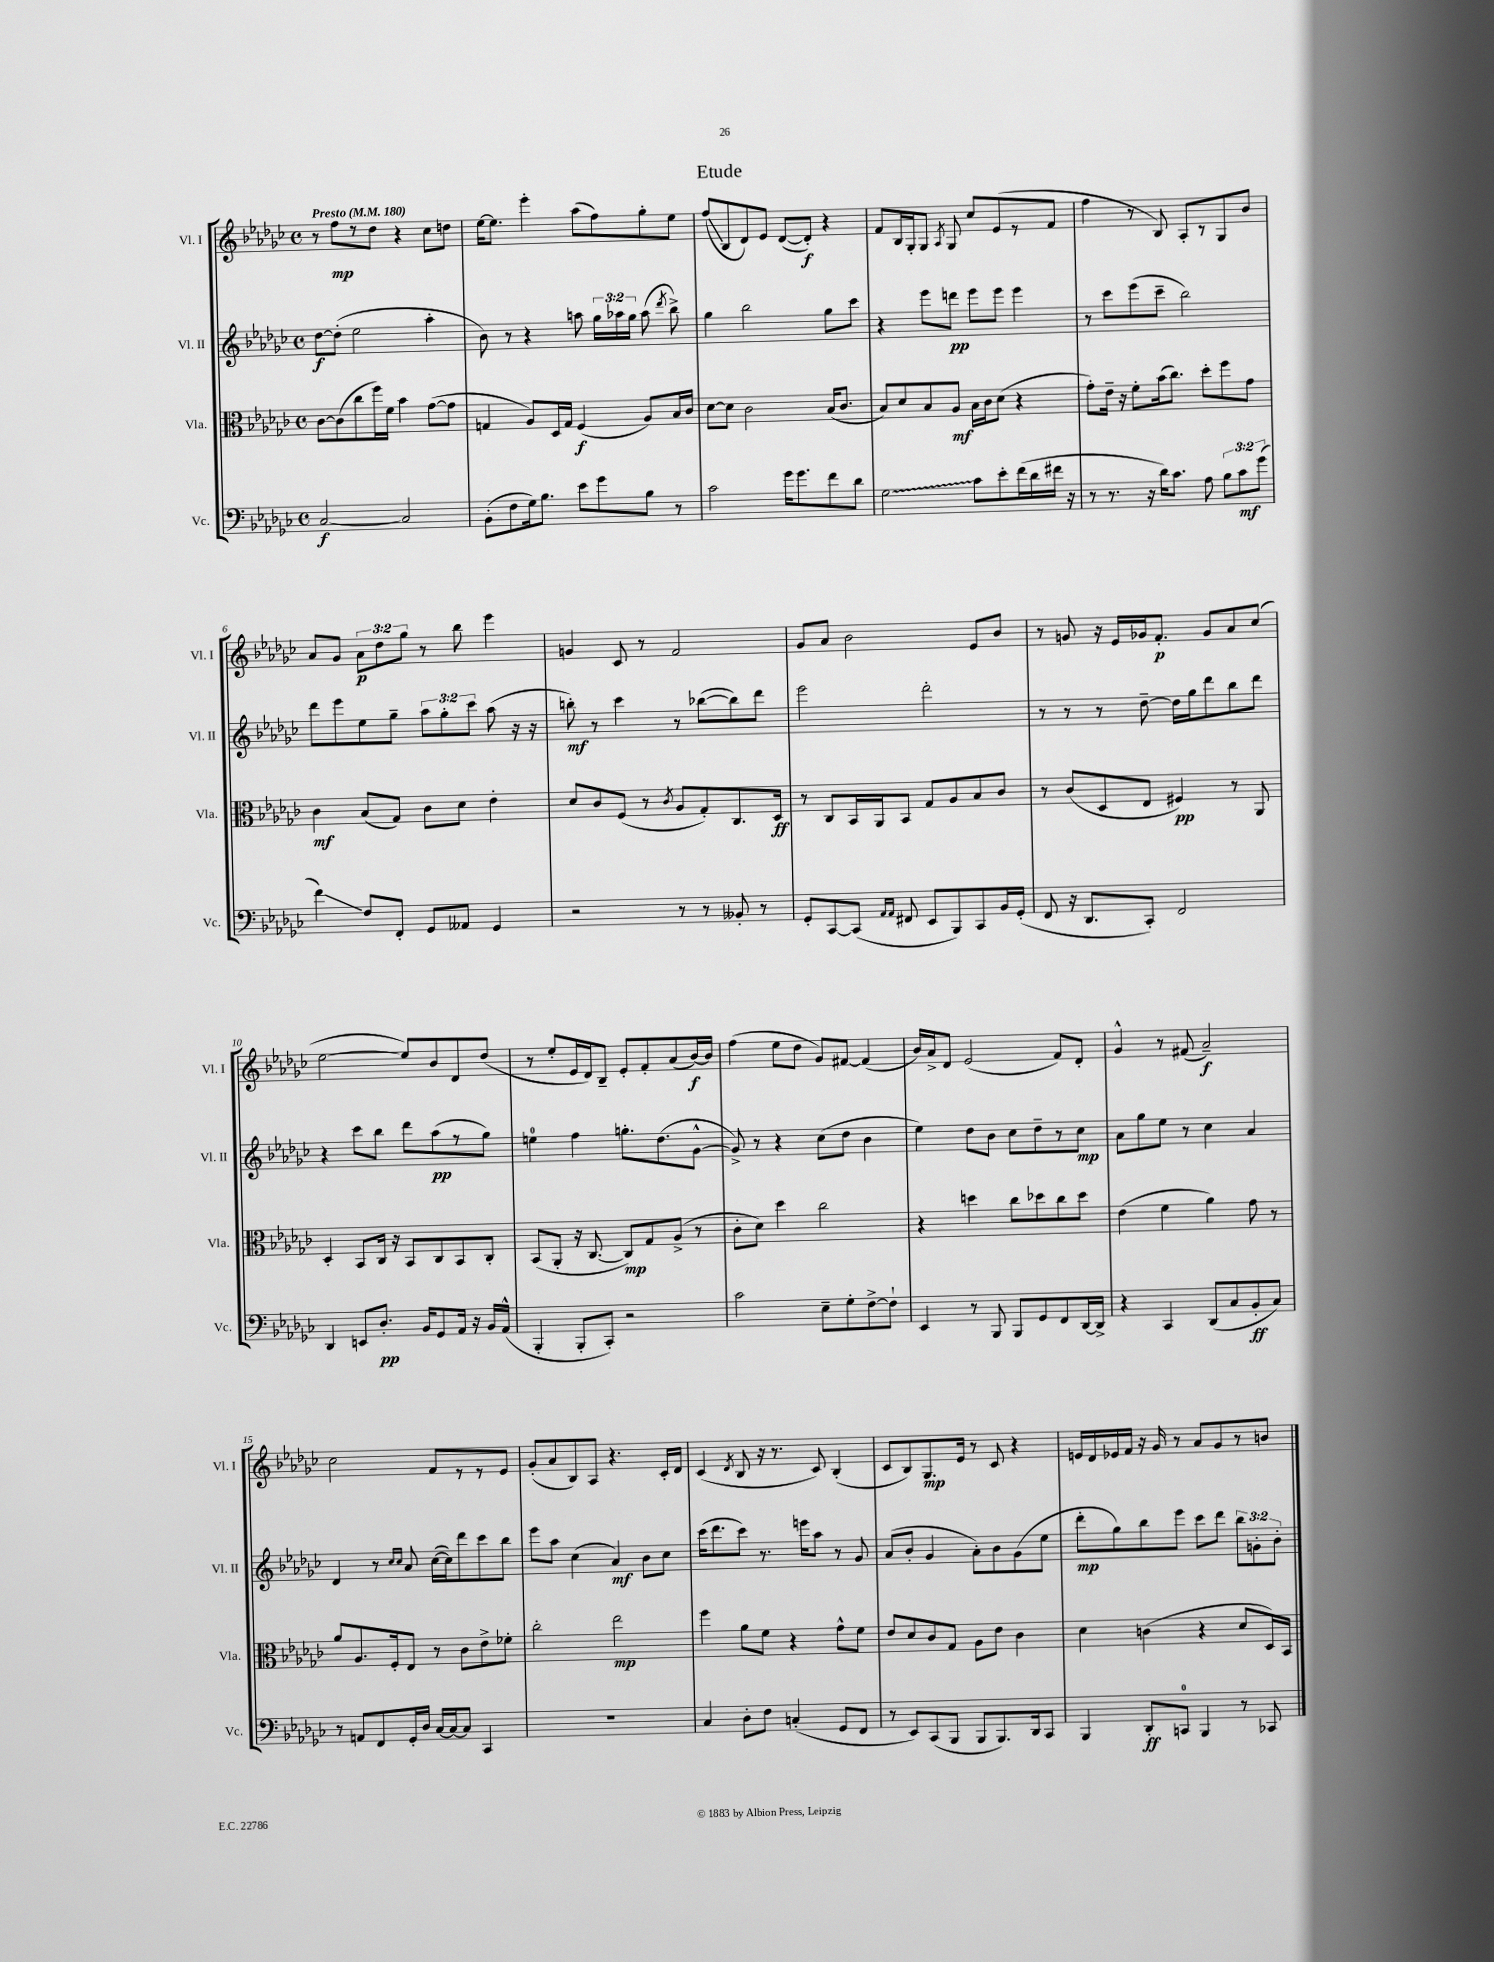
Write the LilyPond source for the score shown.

\header { title = "Etude" }
<<
\new StaffGroup <<
\new Staff = "s0" \with { instrumentName = "Vl. I" shortInstrumentName = "Vl. I" } {
    \clef treble \key ges \major \defaultTimeSignature \time 4/4 \override Staff.TupletNumber.text = #tuplet-number::calc-fraction-text \tempo "Presto" 4 = 180
    \autoBeamOff r8 f''8[\mp r8 des''8] r4 ces''8[ d''8] |
    ees''16[~ ees''8.] ees'''4-. aes''8[( f''8) ges''8-. ees''8] |
    f''8[\glissando( bes8 des'8) ees'8] des'8[~( des'8]-.\f) r4 |
    f'8[ bes16 ges16-. ges8] \acciaccatura { aes8 } ges8 ces''8[ ees'8( r8 f'8] |
    f''4 r8 bes8) aes8[-. r8 ges8 bes'8] |
    aes'8[ ges'8] \tuplet 3/2 { aes'8[\p des''8 ges''8] } r8 bes''8 ees'''4 |
    g'4 ces'8 r8 f'2 |
    ges'8[ aes'8] bes'2 ees'8[ bes'8] |
    r8 g'8 r16 ees'16[ ges'16 f'8.]-.\p ges'8[ aes'8 ces''8]( |
    ees''2~ ees''8[) bes'8 des'8 des''8]( |
    r8 ees''8[-. ees'16 des'16) bes8]-- ees'8[-. f'8-. aes'8( bes'16~\f) bes'16] |
    f''4( ees''8[ des''8] ges'8[) fis'8]~ fis'4( |
    bes'16[) aes'16-> des'8] ees'2( f'8[) des'8]-. |
    ges'4-^ r8 fis'8( aes'2--\f) |
    ces''2 f'8[ r8 r8 ees'8] |
    ges'8[-.( aes'8 bes8) aes8] r4. ces'16[-. des'16] |
    ces'4( \acciaccatura { des'8 } bes8 r16 r8. ces'8) bes4-.( |
    ces'8[ bes8) ges8.\mp ees'16] r8 ces'8 r4 |
    e'16[ des'16 ees'16 f'16] r16 ges'16 r8 aes'8[ ges'8 r8 b'8] \bar "|." |
}
\new Staff = "s1" \with { instrumentName = "Vl. II" shortInstrumentName = "Vl. II" } {
    \clef treble \key ges \major \defaultTimeSignature \time 4/4 \override Staff.TupletNumber.text = #tuplet-number::calc-fraction-text
    \autoBeamOff des''8[~\f des''8]-.( ees''2 aes''4-. |
    bes'8) r8 r4 a''8 \tuplet 3/2 { ges''16[ aes''16 ges''16] } aes''8( \acciaccatura { des'''8 } bes''8->) |
    ges''4 bes''2 ges''8[ ces'''8] |
    r4 ees'''8[ d'''8]\pp ees'''8[ ees'''8] ees'''4 |
    r8 ces'''8[ ees'''8( ces'''8]-- bes''2) |
    des'''8[ ees'''8 ees''8 ges''8]-- \tuplet 3/2 { aes''8[ ges''8-. ces'''8] } aes''8( r16 r16 |
    b''8-.\mf) r8 ces'''4 r8 bes''8[~( bes''8) des'''8] |
    ees'''2 des'''2-. |
    r8 r8 r8 des''8~-- des''16[ ges''16 des'''8 bes''8 des'''8] |
    r4 ces'''8[ bes''8] des'''8[ aes''8\pp( r8 ges''8]) |
    e''4-0 f''4 g''8.[-. des''8.( ges'8]~-^ |
    ges'8->) r8 r4 ces''8[( des''8] bes'4 |
    ees''4) des''8[ bes'8] ces''8[ des''8-- r8 ces''8]\mp |
    aes'8[ ges''8 ees''8] r8 ces''4 aes'4 |
    des'4 r8 \grace { ces''16[ ces''16] } aes'8 ces''16[~( ces''16) des'''8 ces'''8 bes''8] |
    ees'''8[ aes''8] ces''4( aes'4\mf) bes'8[ ces''8] |
    ces'''16[( des'''8. ces'''8]) r8. e'''16[ aes''8] r8 ges'8 |
    aes'8[( bes'8]-. ges'4 aes'8[-.) bes'8 ges'8( ees''8] |
    des'''8[-.\mp ges''8) bes''8 ees'''8] ces'''8[ des'''8] \tuplet 3/2 { bes''8[ g'8-. bes'8]-. } \bar "|." |
}
\new Staff = "s2" \with { instrumentName = "Vla." shortInstrumentName = "Vla." } {
    \clef alto \key ges \major \defaultTimeSignature \time 4/4
    \autoBeamOff ces'8[~ ces'8( ces''8 f''16) f'16] bes'4 ges'8[~( ges'8] |
    g4 aes8[) des16 g16] f4\f( aes8[) bes16 ces'16] |
    des'8[~ des'8] ces'2 bes16[( ces'8.] |
    bes8[) des'8 bes8 aes8]\mf bes16[ ces'16 des'8]( r4 |
    ges'8[-.) ees'16]-- r16 f'8[-. bes'16( ces''8.]) des''8[-. f''8 ges'8] |
    ces'4\mf bes8[( ges8]) ces'8[ des'8] ees'4-. |
    des'8[ ces'8 f8]( r8 \acciaccatura { ces'8 } aes8[ ges8-.) ces8. des16]\ff |
    r8 ces8[ bes,16 aes,16 bes,8] ges8[ aes8 bes8 ces'8] |
    r8 ces'8[( des8 ees8] fis4\pp) r8 aes,8 |
    des4-. bes,8[ ces16] r16 bes,8[ ces8 bes,8 ces8]-. |
    bes,8[( aes,8]-. r16 ces8.~ ces8[\mp) ges8 aes8]->( r8 |
    ces'8[-. des'8]) des''4 ces''2 |
    r4 d''4 ces''8[ des''8 ces''8 des''8] |
    ees'4( f'4 aes'4) ges'8 r8 |
    aes'8[ aes8. f16-. ees8] r8 ces'8[ ees'8-> fes'8]-. |
    ces''2-. ees''2\mp |
    f''4 aes'8[ f'8] r4 ges'8[-^ f'8] |
    ees'8[ des'8 ces'8 ges8] aes8[ ees'8] ces'4 |
    des'4 c'4( r4 des'8[ des16) bes,16] \bar "|." |
}
\new Staff = "s3" \with { instrumentName = "Vc." shortInstrumentName = "Vc." } {
    \clef bass \key ges \major \defaultTimeSignature \time 4/4 \override Staff.TupletNumber.text = #tuplet-number::calc-fraction-text
    \autoBeamOff ces2~\f ces2 |
    bes,8[-.( f8 ges16) bes8.] ees'8[ ges'8 bes8] r8 |
    ces'2 ges'16[ ges'8. f'8 des'8] |
    \once \override Glissando.style = #'zigzag ges2\glissando ces'8[ ees'8-. f'16( des'16 fis'16] r16 |
    r8 r8. r16 des'16[) ces'8.] aes8 \tuplet 3/2 { bes8[ ces'8\mf ges'8]( } |
    f'4\glissando) f8[ f,8]-. ges,8[ aeses,8] ges,4 |
    r2 r8 r8 beses,8-. r8 |
    ges,8[-. ces,8~ ces,8]( \grace { aes,16[ aes,16] } fis,8 ees,8[ bes,,8) ces,8 bes,16 ges,16]-.( |
    f,8 r16 des,8.[ ces,8]-.) f,2 |
    des,4 e,8[ des8.]-.\pp bes,16[ ges,8 aes,16] r16 bes,16[ aes,16]-^( |
    bes,,4-. bes,,8[-. ces,8]-.) r2 |
    ces'2 ees8[-- ges8-. f8~-> f8]-! |
    ees,4 r8 bes,,8 bes,,8[ ges,8 f,8 des,16~ des,16]-> |
    r4 ces,4 des,8[( ces8 bes,8-.\ff ces8]) |
    r8 a,8[ f,8 ges,16-. des16] ces16[~ ces16~ ces8] ces,4 |
    R1 |
    ces4 des8[-. f8] c4-.( ges,8[ f,8] |
    r8 ees,8[) ces,8( bes,,8] bes,,8[ bes,,8.) des,16 ces,8] |
    bes,,4 des,8[-.\ff c,8]-0 bes,,4 r8 ces,8 \bar "|." |
}
>>
>>
